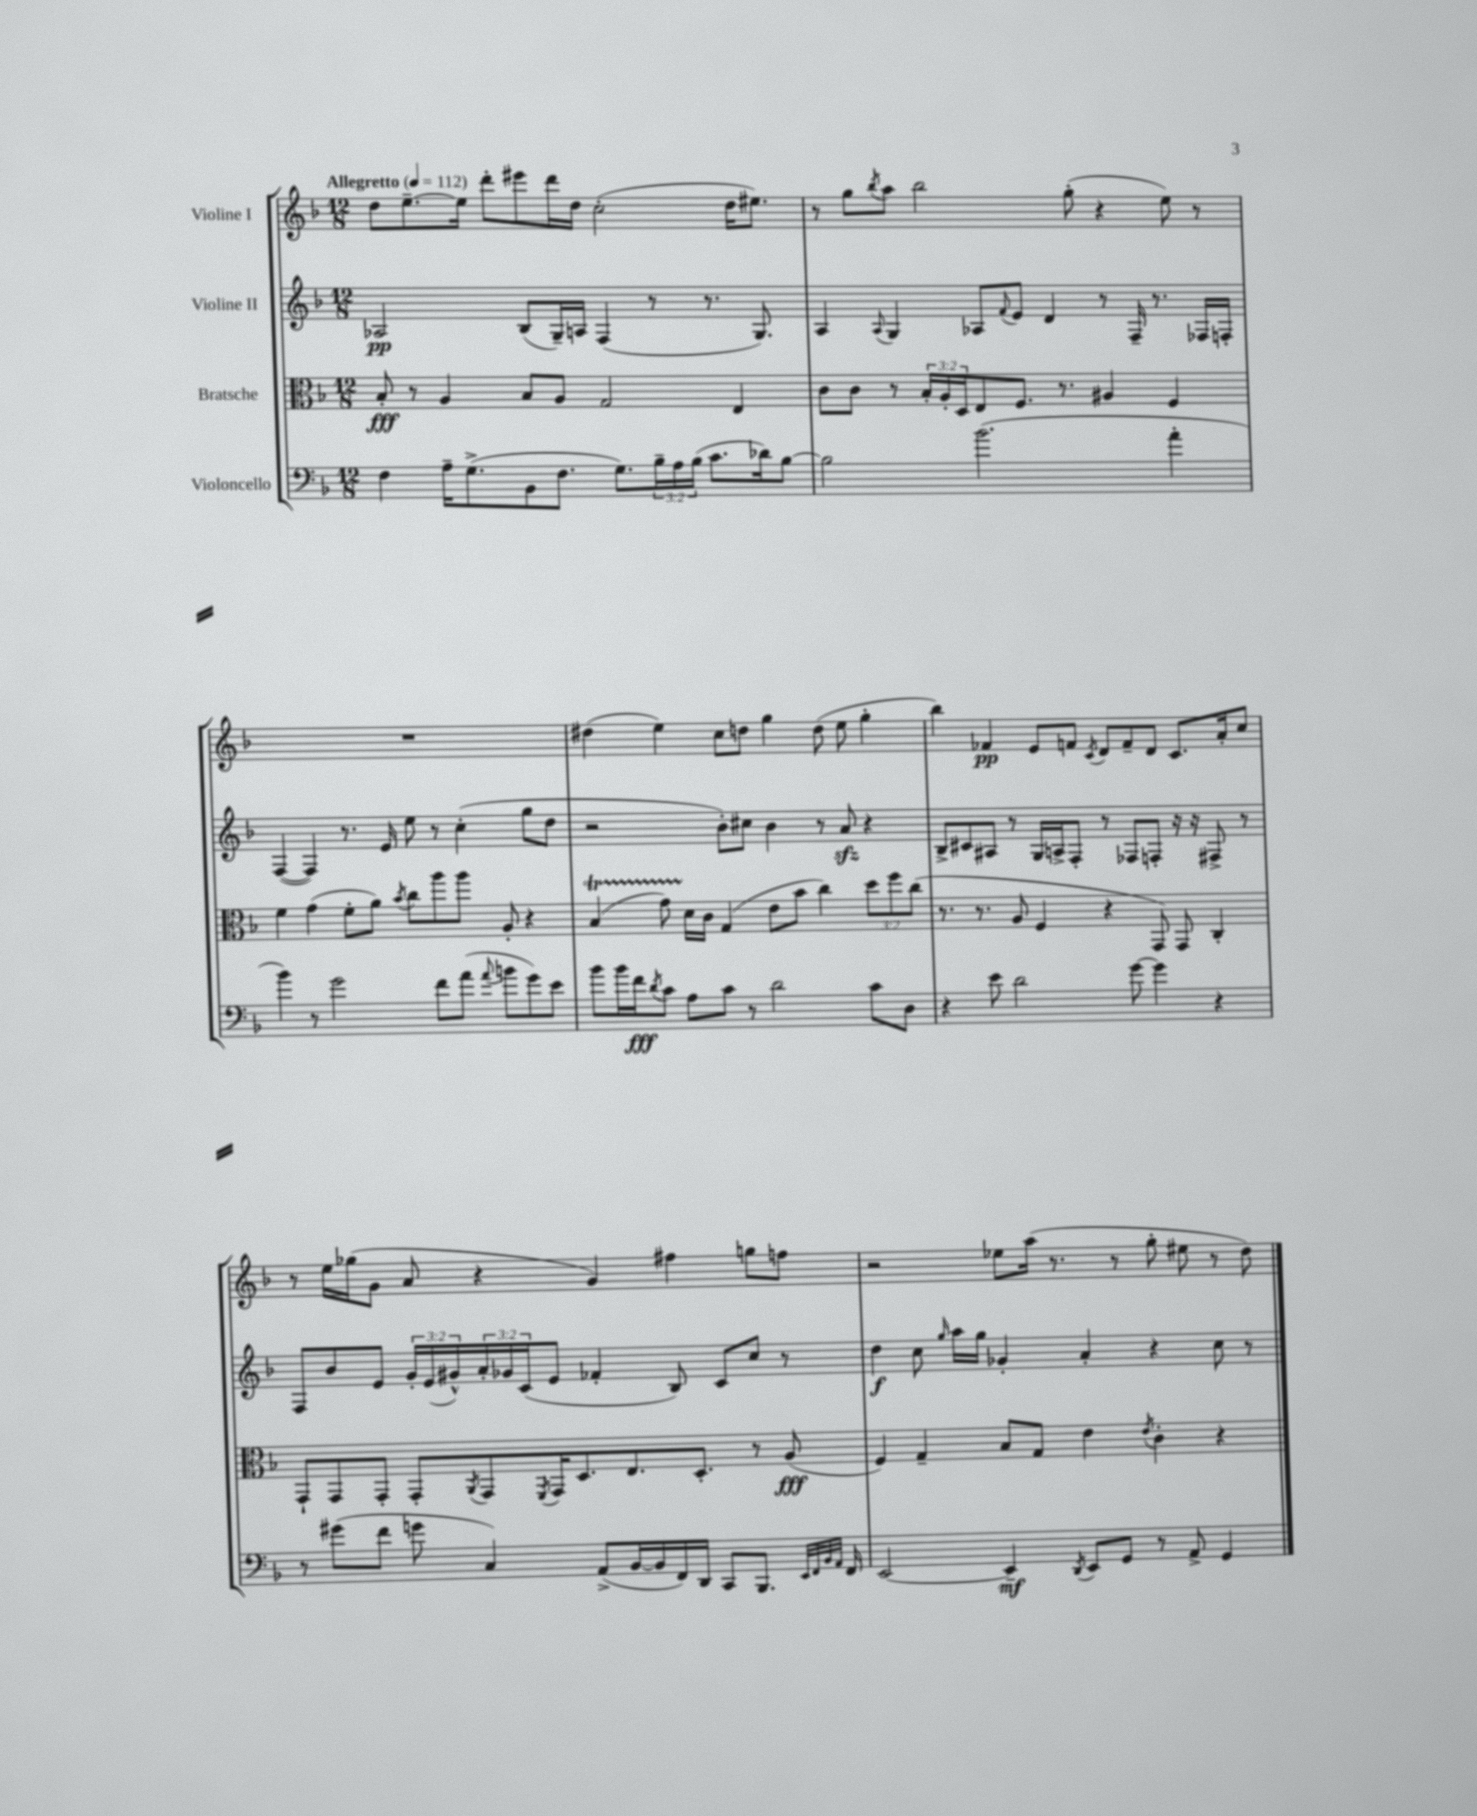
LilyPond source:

<<
\new StaffGroup <<
\new Staff = "s0" \with { instrumentName = "Violine I" } {
    \clef treble \key f \major \numericTimeSignature \time 12/8 \tempo "Allegretto" 4 = 112
    d''8 e''8.~-- e''16 d'''8-. eis'''8 d'''16 d''16 c''2-.( d''16 eis''8.) |
    r8 g''8 \acciaccatura { bes''8 } a''8 bes''2 g''8-.( r4 e''8) r8 |
    R1. |
    dis''4( e''4) c''8 d''8 g''4 d''8( e''8 g''4-. |
    bes''4) fes'4\pp e'8 f'8 \acciaccatura { c'8 } d'8 f'8-- d'8 c'8. a'16-. c''8 |
    r8 e''16 ges''16( g'8 a'8 r4 g'4) fis''4 g''8 f''8 |
    r2 ees''8 a''16( r8. r8 g''8-. eis''8 r8 d''8) \bar "|." |
}
\new Staff = "s1" \with { instrumentName = "Violine II" } {
    \clef treble \key f \major \numericTimeSignature \time 12/8 \override Staff.TupletNumber.text = #tuplet-number::calc-fraction-text
    aes2\pp bes8( g16--) a16 f4( r8 r8. g8.) |
    a4 \appoggiatura { a8 } g4 aes8 \appoggiatura { f'8 } e'8 d'4 r8 f16-- r8. fes16 f16-. |
    f4~( f4) r8. e'16 e''8 r8 c''4-.( g''8 d''8 |
    r2 bes'8-.) cis''8 bes'4 r8 a'8\sfz r4 |
    bes8-> cis'8 ais8 r8 g16 a16-> f8-. r8 fes8 f8-. r16 r16 fis8-> r8 |
    f8 bes'8 e'8 \tuplet 3/2 { g'16-. e'16( gis'16-^) } \tuplet 3/2 { a'16-. ges'16 c'16( } e'8 fes'4-. bes8) c'8 c''8 r8 |
    d''4\f c''8 \grace { g''16 } a''16 g''16 ges'4-. a'4-. r4 c''8 r8 \bar "|." |
}
\new Staff = "s2" \with { instrumentName = "Bratsche" } {
    \clef alto \key f \major \numericTimeSignature \time 12/8 \override Staff.TupletNumber.text = #tuplet-number::calc-fraction-text
    bes8-.\fff r8 a4 bes8 a8 g2 e4 |
    c'8 c'8 r8 \tuplet 3/2 { bes16-. a16-. d16 } e8 f8. r8. ais4 f4 |
    f'4 g'4( f'8-. a'8) \acciaccatura { bes'8 } c''8 a''8 a''8 a8-. r4 |
    bes4\startTrillSpan( g'8) d'16\stopTrillSpan c'16 g4( e'8 bes'8 c''4) \tuplet 3/2 { d''8 f''8 c''8( } |
    r8. r8. a8 f4 r4 g,8) g,8 c4-. |
    g,8-! g,8 g,8-. g,8-. \acciaccatura { a,8 } g,8 \acciaccatura { f,8 } g,16 d8. e8. d8.-. r8 a8\fff( |
    f4) g4-- bes8 g8 e'4 \acciaccatura { e'8 } c'4-. r4 \bar "|." |
}
\new Staff = "s3" \with { instrumentName = "Violoncello" } {
    \clef bass \key f \major \numericTimeSignature \time 12/8 \override Staff.TupletNumber.text = #tuplet-number::calc-fraction-text
    f4 a16-- g8.->( bes,8 f8. g8.) \tuplet 3/2 { bes16-- a16 bes16( } c'8. des'16) bes8~ |
    bes2 bes'2.( a'4-. |
    bes'4) r8 g'2 f'8 a'8( \appoggiatura { a'8 } b'8 g'8) e'8 |
    bes'8 bes'16 f'16\fff \acciaccatura { d'8 } c'8 a8 c'8 r8 d'2 c'8 d8 |
    r4 e'8 d'2 g'8~ g'4 r4 |
    r8 gis'8( f'8 g'8 c4) a,8->( bes,16~ bes,16 f,16) d,16 c,8 bes,,8. \grace { e,32 f,32 bes,32 a,32 } f,16 |
    e,2~ e,4--\mf \acciaccatura { d,8 } e,8 g,8 r8 a,8-> g,4 \bar "|." |
}
>>
>>
\layout { \context { \Score \remove "Bar_number_engraver" } }
